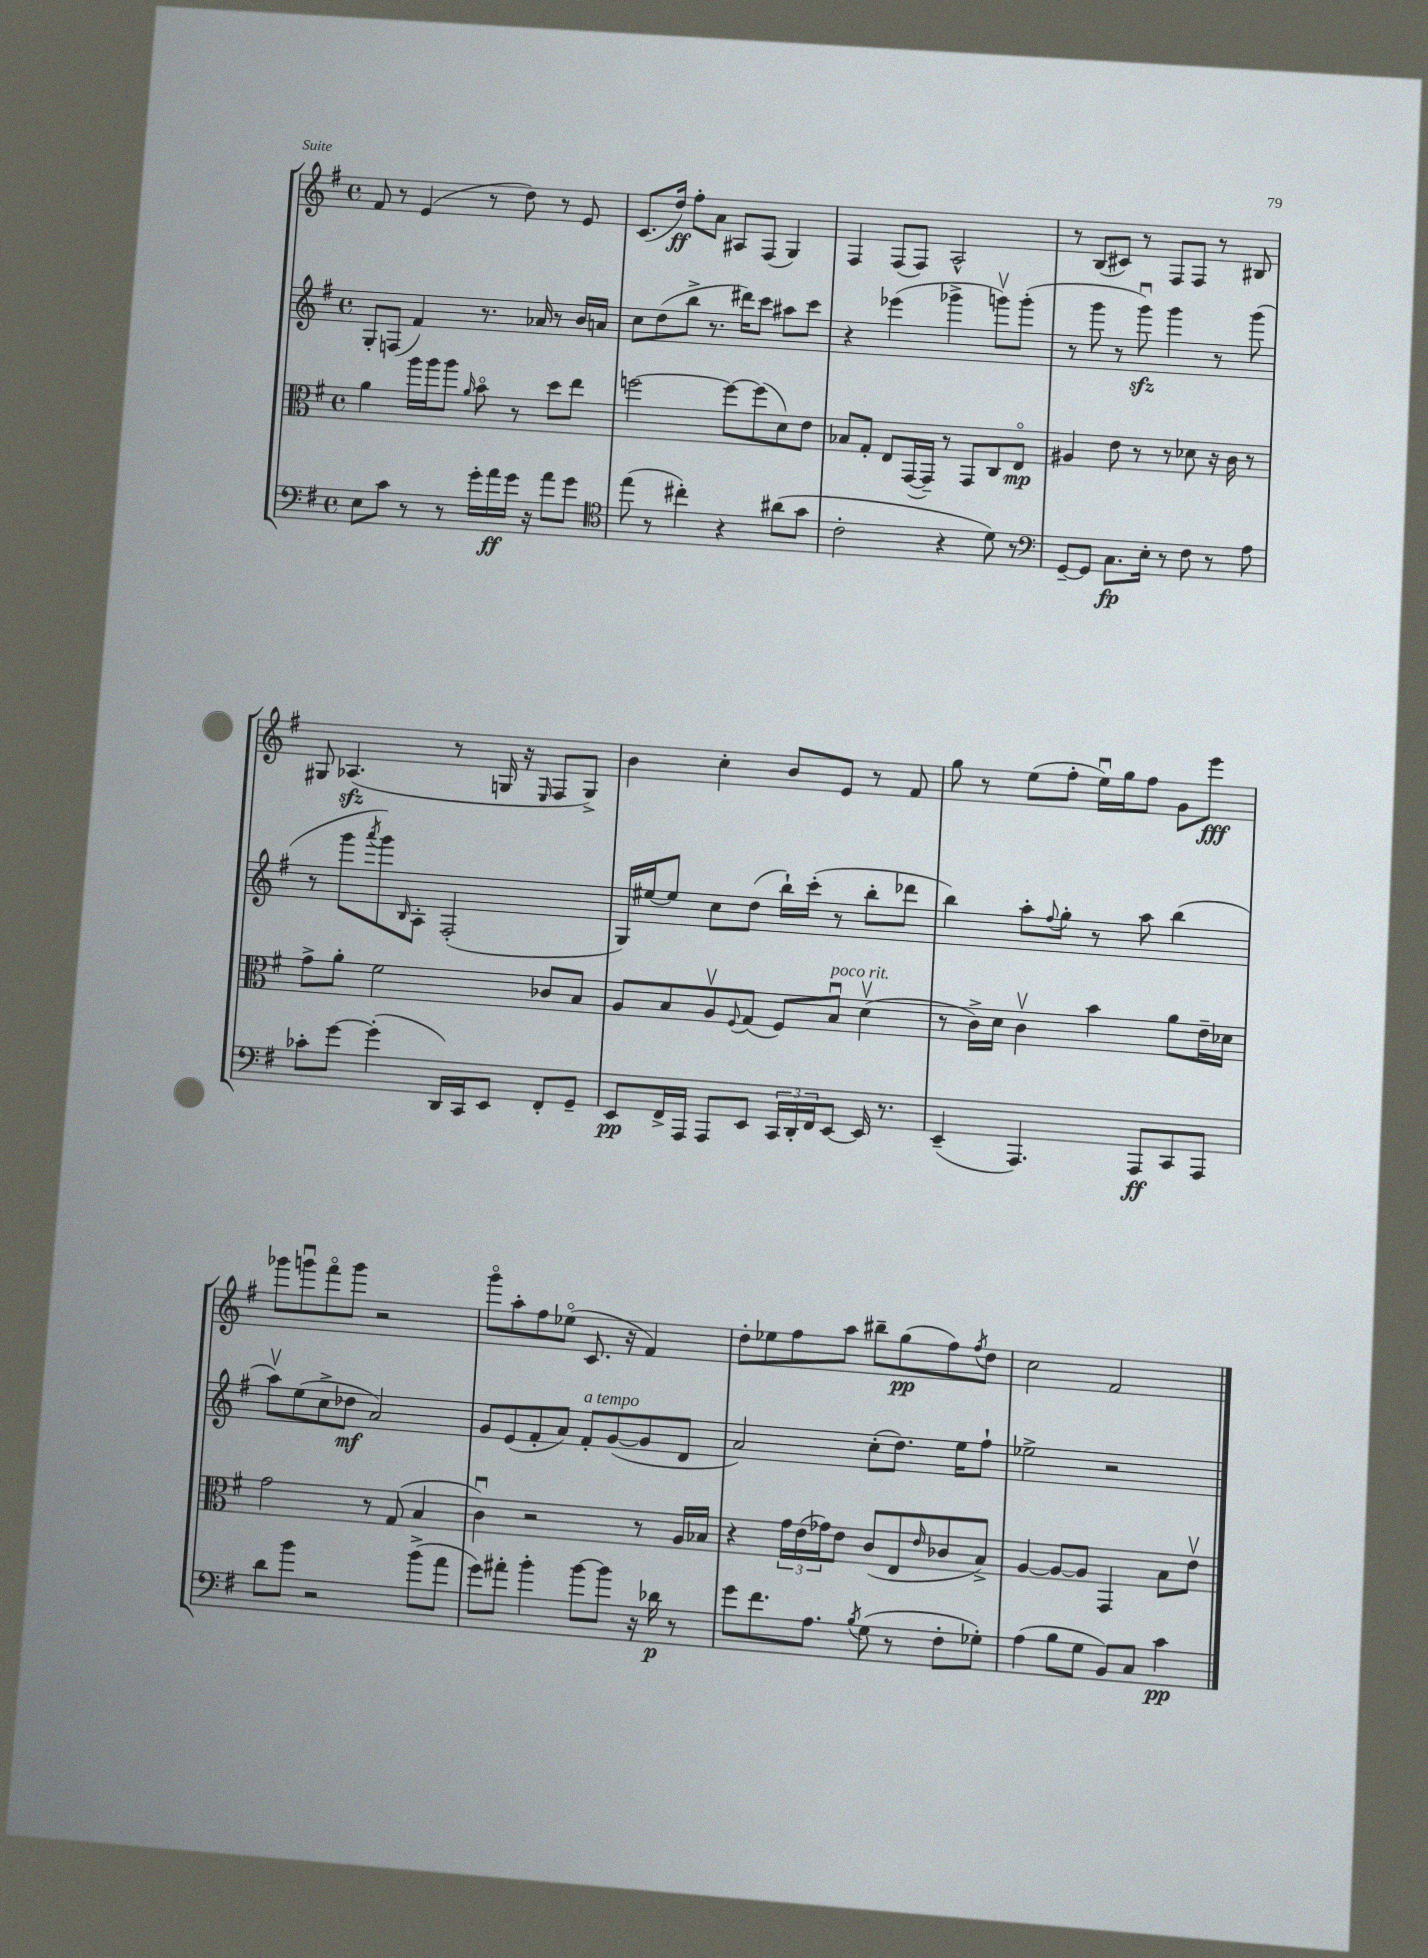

**kern	**dynam	**kern	**dynam	**kern	**dynam	**kern	**dynam
*part4	*part4	*part3	*part3	*part2	*part2	*part1	*part1
*staff4	*staff4	*staff3	*staff3	*staff2	*staff2	*staff1	*staff1
*clefF4	*	*clefC3	*	*clefG2	*	*clefG2	*
*k[f#]	*	*k[f#]	*	*k[f#]	*	*k[f#]	*
*M4/4	*	*M4/4	*	*M4/4	*	*M4/4	*
*met(c)	*	*met(c)	*	*met(c)	*	*met(c)	*
=23	=23	=23	=23	=23	=23	=23	=23
8E\L	.	4a\	.	8G'/L	.	8f#/	.
8c\J	.	.	.	(8Fn/J	.	8r	.
8r	.	16aa\LL	.	4f#/)	.	(4e/	.
.	.	16aa\J	.	.	.	.	.
8r	.	8aa\J	.	.	.	.	.
.	.	16qqa/	.	.	.	.	.
16g'\LL	.	8b\	.	8.r	.	8r	.
16a\	ff	.	.	.	.	.	.
16g\JJ	.	8r	.	.	.	8dd\)	.
16r	.	.	.	16a-X/	.	.	.
8a\L	.	8dd\L	.	8r	.	8r	.
8g\J	.	8ee\J	.	16b/LL	.	8e/	.
.	.	.	.	16an/JJ	.	.	.
=24	=24	=24	=24	=24	=24	=24	=24
*clefC4	*	*	*	*	*	*	*
(8ee\	.	[2ffn\	.	8cc\L	.	(8.c/L	.
8r	.	.	.	(8dd\	.	.	.
.	.	.	.	.	.	16dd/Jk)	ff
4cc#X'\)	.	.	.	8bb^\J	.	8ff#'\L	.
.	.	.	.	8.r	.	8a\J	.
4r	.	8ff\L_	.	.	.	8A#X/L	.
.	.	.	.	16ddd#X\KL)	.	.	.
.	.	(8ff\]	.	8ccc\J	.	(8F#/J	.
(8a#X\L	.	8d\)	.	8aa#X\L	.	4G/)	.
8g\J	.	8e\J	.	8ccc\J	.	.	.
=25	=25	=25	=25	=25	=25	=25	=25
2c'\	.	8B-X/L	.	4r	.	4F#/	.
.	.	8G'/J	.	.	.	.	.
.	.	8E/L	.	(4eee-X\	.	(8F#/L	.
.	.	([16GG/L	.	.	.	8F#/J)	.
.	.	16GG~/JJ])	.	.	.	.	.
4r	.	8r	.	4ggg-X^\	.	2A^^/	.
.	.	8GG/L	.	.	.	.	.
8d\)	.	8C/	.	8gggnv\L)	.	.	.
8r	.	8E/J	mp	(8ggg'\J	.	.	.
=26	=26	=26	=26	=26	=26	=26	=26
*clefF4	*	*	*	*	*	*	*
[8GG~/L	.	4A#X/	.	8r	.	8r	.
8GG/J]	.	.	.	8ggg\	.	(8B/L	.
8.C\L	fp	8e\	.	8r	.	8c#X/J)	.
.	.	8r	.	8gggzzu\)	.	8r	.
16E'\Jk	.	.	.	.	.	.	.
8r	.	8r	.	4ggg\	.	8F#/L	.
8F#\	.	8d-X\	.	.	.	8F#/J	.
8r	.	16r	.	8r	.	8r	.
.	.	16c\	.	.	.	.	.
8A\	.	8r	.	(8ggg\	.	8B#X/	.
!!LO:LB:g=z
=27	=27	=27	=27	=27	=27	=27	=27
8c-X'\L	.	8g^\L	.	8r	.	8G#X/	.
[8g\J	.	8a'\J	.	8ggg\L	.	(4.A-Xzz/	.
.	.	.	.	8qaaa/	.	.	.
(4g'\]	.	2f#\	.	8ggg\)	.	.	.
.	.	.	.	16qqB/	.	.	.
.	.	.	.	8A'\J	.	.	.
16DD/LL)	.	.	.	(2F#'/	.	8r	.
16CC/J	.	.	.	.	.	.	.
8EE/J	.	.	.	.	.	16Gn/	.
.	.	.	.	.	.	16r	.
.	.	.	.	.	.	16qqE/	.
8FF#'/L	.	8c-X/L	.	.	.	8F#/L	.
8GG~/J	.	8B/J	.	.	.	8G^/J)	.
=28	=28	=28	=28	=28	=28	=28	=28
8EE/L	pp	8A/L	.	16G/LL)	.	4b\	.
.	.	.	.	[16ee#X/J	.	.	.
16FF#^/L	.	8B/	.	8ee#/J]	.	.	.
16AAA/JJ	.	.	.	.	.	.	.
8AAA/L	.	8Av/	.	8cc\L	.	4cc'\	.
.	.	8qqF#/	.	.	.	.	.
8EE/J	.	(8G/J	.	(8dd\J	.	.	.
24CC/LL	.	8F#/L)	.	16bb`\LL)	.	8b/L	.
24DD'/	.	.	.	.	.	.	.
.	.	.	.	(16ccc'\JJ	.	.	.
24FF#/J	.	.	.	.	.	.	.
!	!	!LO:TX:a:i:t=poco rit.	!	!	!	!	!
[8EE/J	.	8Bu/J	.	8r	.	8e/J	.
16EE/]	.	(4dv\	.	8bb'\L	.	8r	.
8.r	.	.	.	.	.	.	.
.	.	.	.	8ddd-X\J	.	8f#/	.
=29	=29	=29	=29	=29	=29	=29	=29
(4EE~/	.	8r	.	4bb\)	.	8gg\	.
.	.	16c^\LL)	.	.	.	8r	.
.	.	16d\JJ	.	.	.	.	.
4.AAA/)	.	4cv\	.	8aa'\L	.	(8ee\L	.
.	.	.	.	8qqff#/	.	.	.
.	.	.	.	8gg'\J	.	8ff#'\J	.
.	.	4b\	.	8r	.	16eeu\LL)	.
.	.	.	.	.	.	16gg\J	.
8AAA/L	ff	.	.	8aa\	.	8ff#\J	.
8CC/	.	8a\L	.	(4bb\	.	8g\L	.
8AAA/J	.	16e~\L	.	.	.	8eee\J	fff
.	.	16d-X\JJ	.	.	.	.	.
!!LO:LB:g=z
=30	=30	=30	=30	=30	=30	=30	=30
8d\L	.	2g\	.	8aav\L)	.	8ggg-X\L	.
8b\J	.	.	.	(8ee\	.	8gggnu\	.
2r	.	.	.	8cc^\	.	8fff#\	.
.	.	.	.	8dd-X\J	mf	8ggg\J	.
.	.	8r	.	2a/)	.	2r	.
.	.	(8G/	.	.	.	.	.
(8b^\L	.	4B/	.	.	.	.	.
8a\J	.	.	.	.	.	.	.
=31	=31	=31	=31	=31	=31	=31	=31
8g\L)	.	4cu\)	.	8g/L	.	8ggg\L	.
8a#X'\J	.	.	.	(8e/	.	8aa'\	.
4b'\	.	2r	.	8f#'/	.	8ff#\	.
.	.	.	.	8a/J)	.	(8ee-X\J	.
!	!	!	!	!LO:TX:a:i:t=a tempo	!	!	!
[8b\L	.	.	.	8f#'/L	.	8.c/	.
8b\J]	.	.	.	([8g/	.	.	.
.	.	.	.	.	.	16r	.
16r	.	8r	.	8g/]	.	4f#/)	.
16d-X\	p	.	.	.	.	.	.
8r	.	16A/LL	.	8d/J	.	.	.
.	.	16B-X/JJ	.	.	.	.	.
=32	=32	=32	=32	=32	=32	=32	=32
8g\L	.	4r	.	2a/)	.	8dd'\L	.
8.f#\	.	.	.	.	.	8ee-X\	.
.	.	24g\LL	.	.	.	8ff#\	.
.	.	(24e\	.	.	.	.	.
8.A\J	.	.	.	.	.	.	.
.	.	24g-X\J)	.	.	.	.	.
.	.	8e\J	.	.	.	8aa\J	.
8qB/	.	.	.	.	.	.	.
(8G\	.	(8c/L	.	(8cc'\L	.	8bb#X~\L	.
8r	.	8E/	.	8.dd\J)	.	(8gg\	pp
.	.	16qqe/	.	.	.	.	.
8F#'\L	.	8c-X/	.	.	.	8ff#\)	.
.	.	.	.	16ee\KL	.	.	.
.	.	.	.	.	.	8qff#/	.
8G-X'\J)	.	8B^/J)	.	8ff#`\J	.	8dd\J	.
=33	=33	=33	=33	=33	=33	=33	=33
(4A\	.	[4A/	.	2ee-X^\	.	2cc\	.
8B\L	.	8A/L_	.	.	.	.	.
8G\J	.	8A/J]	.	.	.	.	.
8BB/L)	.	4GG/	.	2r	.	2f#/	.
8C/J	.	.	.	.	.	.	.
4c\	pp	8B\L	.	.	.	.	.
.	.	8ev\J	.	.	.	.	.
==	==	==	==	==	==	==	==
*-	*-	*-	*-	*-	*-	*-	*-
